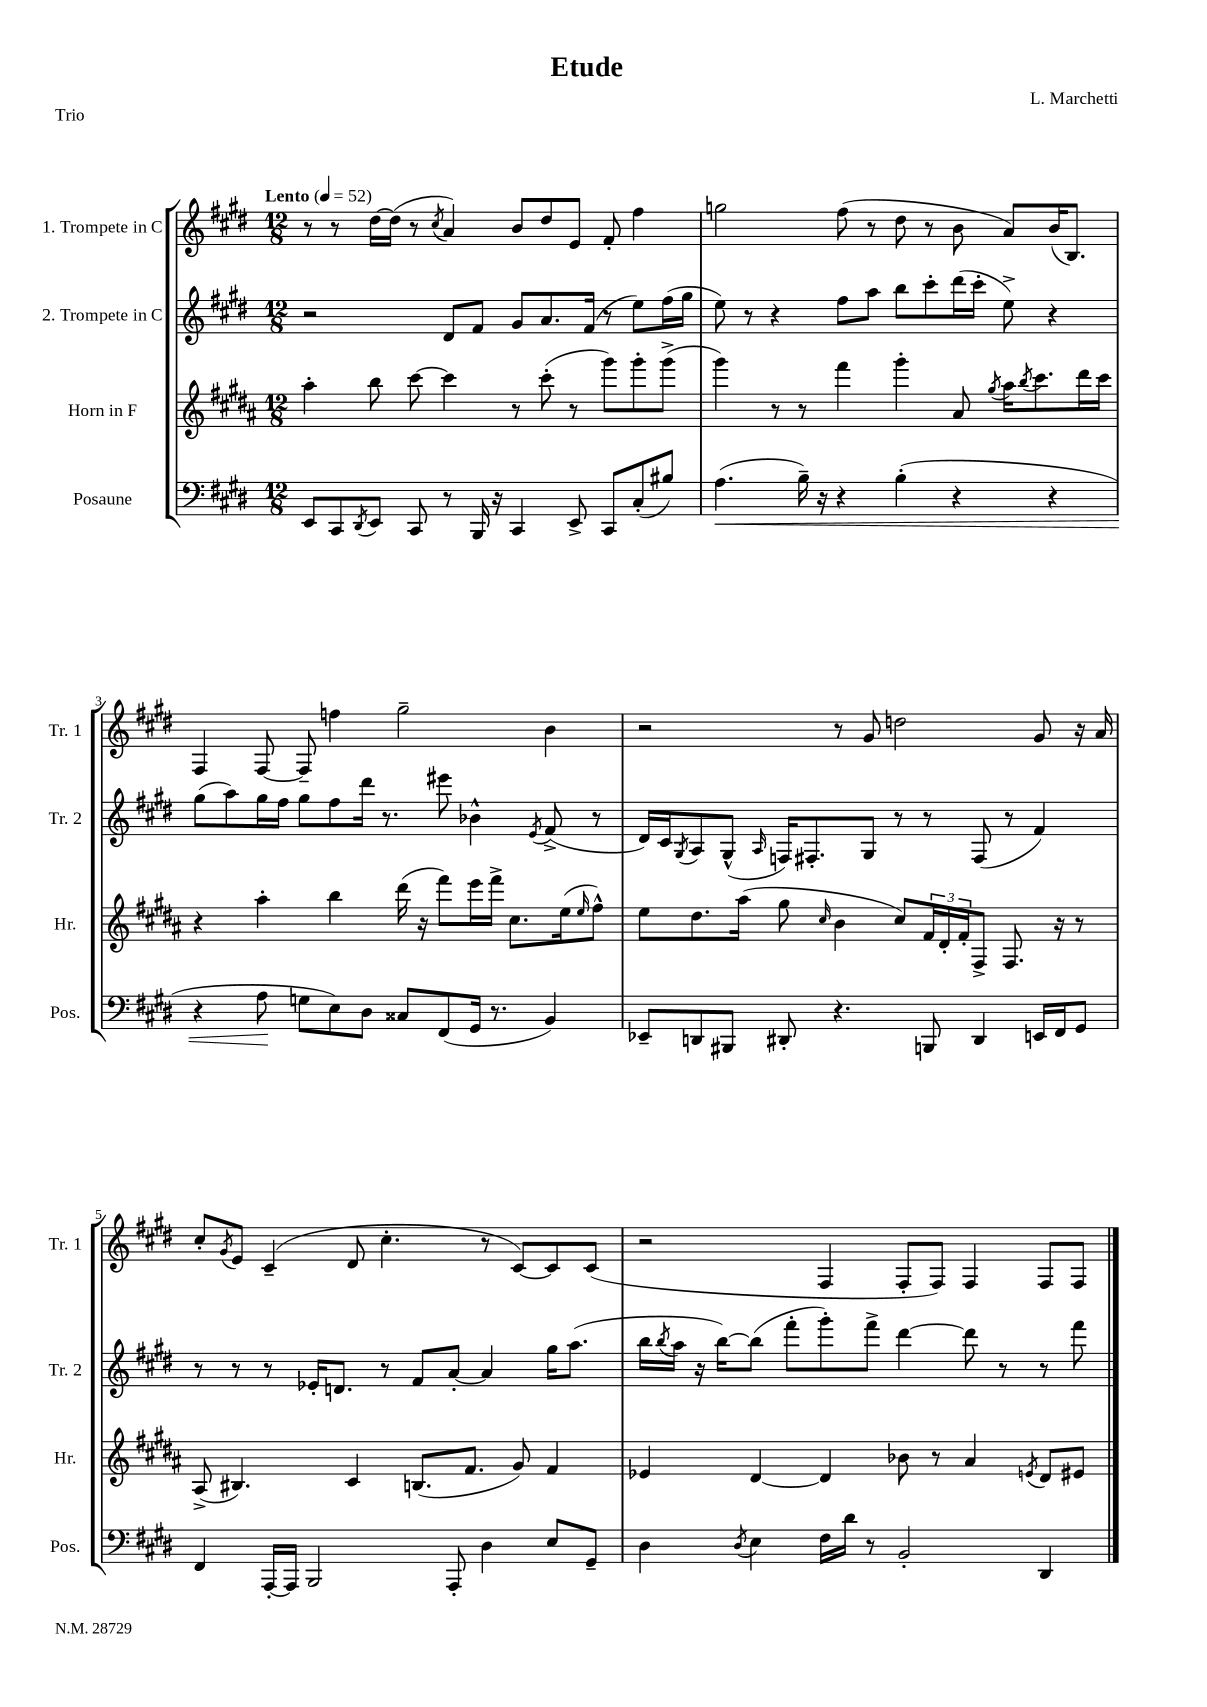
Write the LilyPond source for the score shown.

\header { title = "Etude" composer = "L. Marchetti" piece = "Trio" }
<<
\new StaffGroup <<
\new Staff = "s0" \with { instrumentName = "1. Trompete in C" shortInstrumentName = "Tr. 1" } {
    \clef treble \key e \major \numericTimeSignature \time 12/8 \tempo "Lento" 4 = 52
    r8 r8 dis''16~ dis''16( r8 \acciaccatura { cis''8 } a'4) b'8 dis''8 e'8 fis'8-. fis''4 |
    g''2 fis''8( r8 dis''8 r8 b'8 a'8) b'16( b8.) |
    fis4 fis8~ fis8-- f''4 gis''2-- b'4 |
    r2 r8 gis'8 d''2 gis'8 r16 a'16 |
    cis''8-. \acciaccatura { gis'8 } e'8 cis'4--( dis'8 cis''4.-. r8 cis'8~) cis'8 cis'8( |
    r2 fis4 fis8-. fis8) fis4 fis8 fis8 \bar "|." |
}
\new Staff = "s1" \with { instrumentName = "2. Trompete in C" shortInstrumentName = "Tr. 2" } {
    \clef treble \key e \major \numericTimeSignature \time 12/8
    r2 dis'8 fis'8 gis'8 a'8. fis'16( r8 e''8) fis''16( gis''16 |
    e''8) r8 r4 fis''8 a''8 b''8 cis'''8-. dis'''16( cis'''16-. e''8->) r4 |
    gis''8( a''8) gis''16 fis''16 gis''8 fis''8 dis'''16 r8. eis'''8 bes'4-^ \acciaccatura { e'8 } fis'8->( r8 |
    dis'16) cis'16 \acciaccatura { gis8 } a8 gis8-^( \grace { a16 } f16) fis8.-. gis8 r8 r8 fis8( r8 fis'4) |
    r8 r8 r8 ees'16-. d'8. r8 fis'8 a'8~-. a'4 gis''16 a''8.( |
    b''16 \acciaccatura { b''8 } a''16 r16 b''16~) b''8( fis'''8-. gis'''8-.) fis'''8-> dis'''4~ dis'''8 r8 r8 fis'''8 \bar "|." |
}
\new Staff = "s2" \with { instrumentName = "Horn in F" shortInstrumentName = "Hr." } {
    \clef treble \key b \major \numericTimeSignature \time 12/8
    ais''4-. b''8 cis'''8~ cis'''4 r8 cis'''8-.( r8 gis'''8) gis'''8-. gis'''8->( |
    gis'''4) r8 r8 fis'''4 gis'''4-. ais'8 \acciaccatura { gis''8 } ais''16 \acciaccatura { b''8 } cis'''8. dis'''16 cis'''16 |
    r4 ais''4-. b''4 dis'''16( r16 fis'''8) e'''16 fis'''16-> cis''8. e''16( \grace { e''16 } fis''8-^) |
    e''8 dis''8. ais''16( gis''8 \grace { cis''16 } b'4 cis''8) \tuplet 3/2 { fis'16 dis'16-. fis'16-. } fis8-> fis8. r16 r8 |
    ais8->( bis4.) cis'4 b8.( fis'8. gis'8) fis'4 |
    ees'4 dis'4~ dis'4 bes'8 r8 ais'4 \acciaccatura { e'8 } dis'8 eis'8 \bar "|." |
}
\new Staff = "s3" \with { instrumentName = "Posaune" shortInstrumentName = "Pos." } {
    \clef bass \key e \major \numericTimeSignature \time 12/8
    e,8 cis,8 \acciaccatura { dis,8 } e,8 cis,8 r8 b,,16 r16 cis,4 e,8-> cis,8 cis8-.( bis8) |
    a4.\<( b16--) r16 r4 b4-.( r4 r4 |
    r4 a8\! g8 e8) dis8 cisis8 fis,8( gis,16 r8. b,4) |
    ees,8-- d,8 bis,,8 dis,8-. r4. b,,8 dis,4 e,16 fis,16 gis,8 |
    fis,4 a,,16~-. a,,16 b,,2 a,,8-. dis4 e8 gis,8-- |
    dis4 \acciaccatura { dis8 } e4 fis16 dis'16 r8 b,2-. dis,4 \bar "|." |
}
>>
>>
